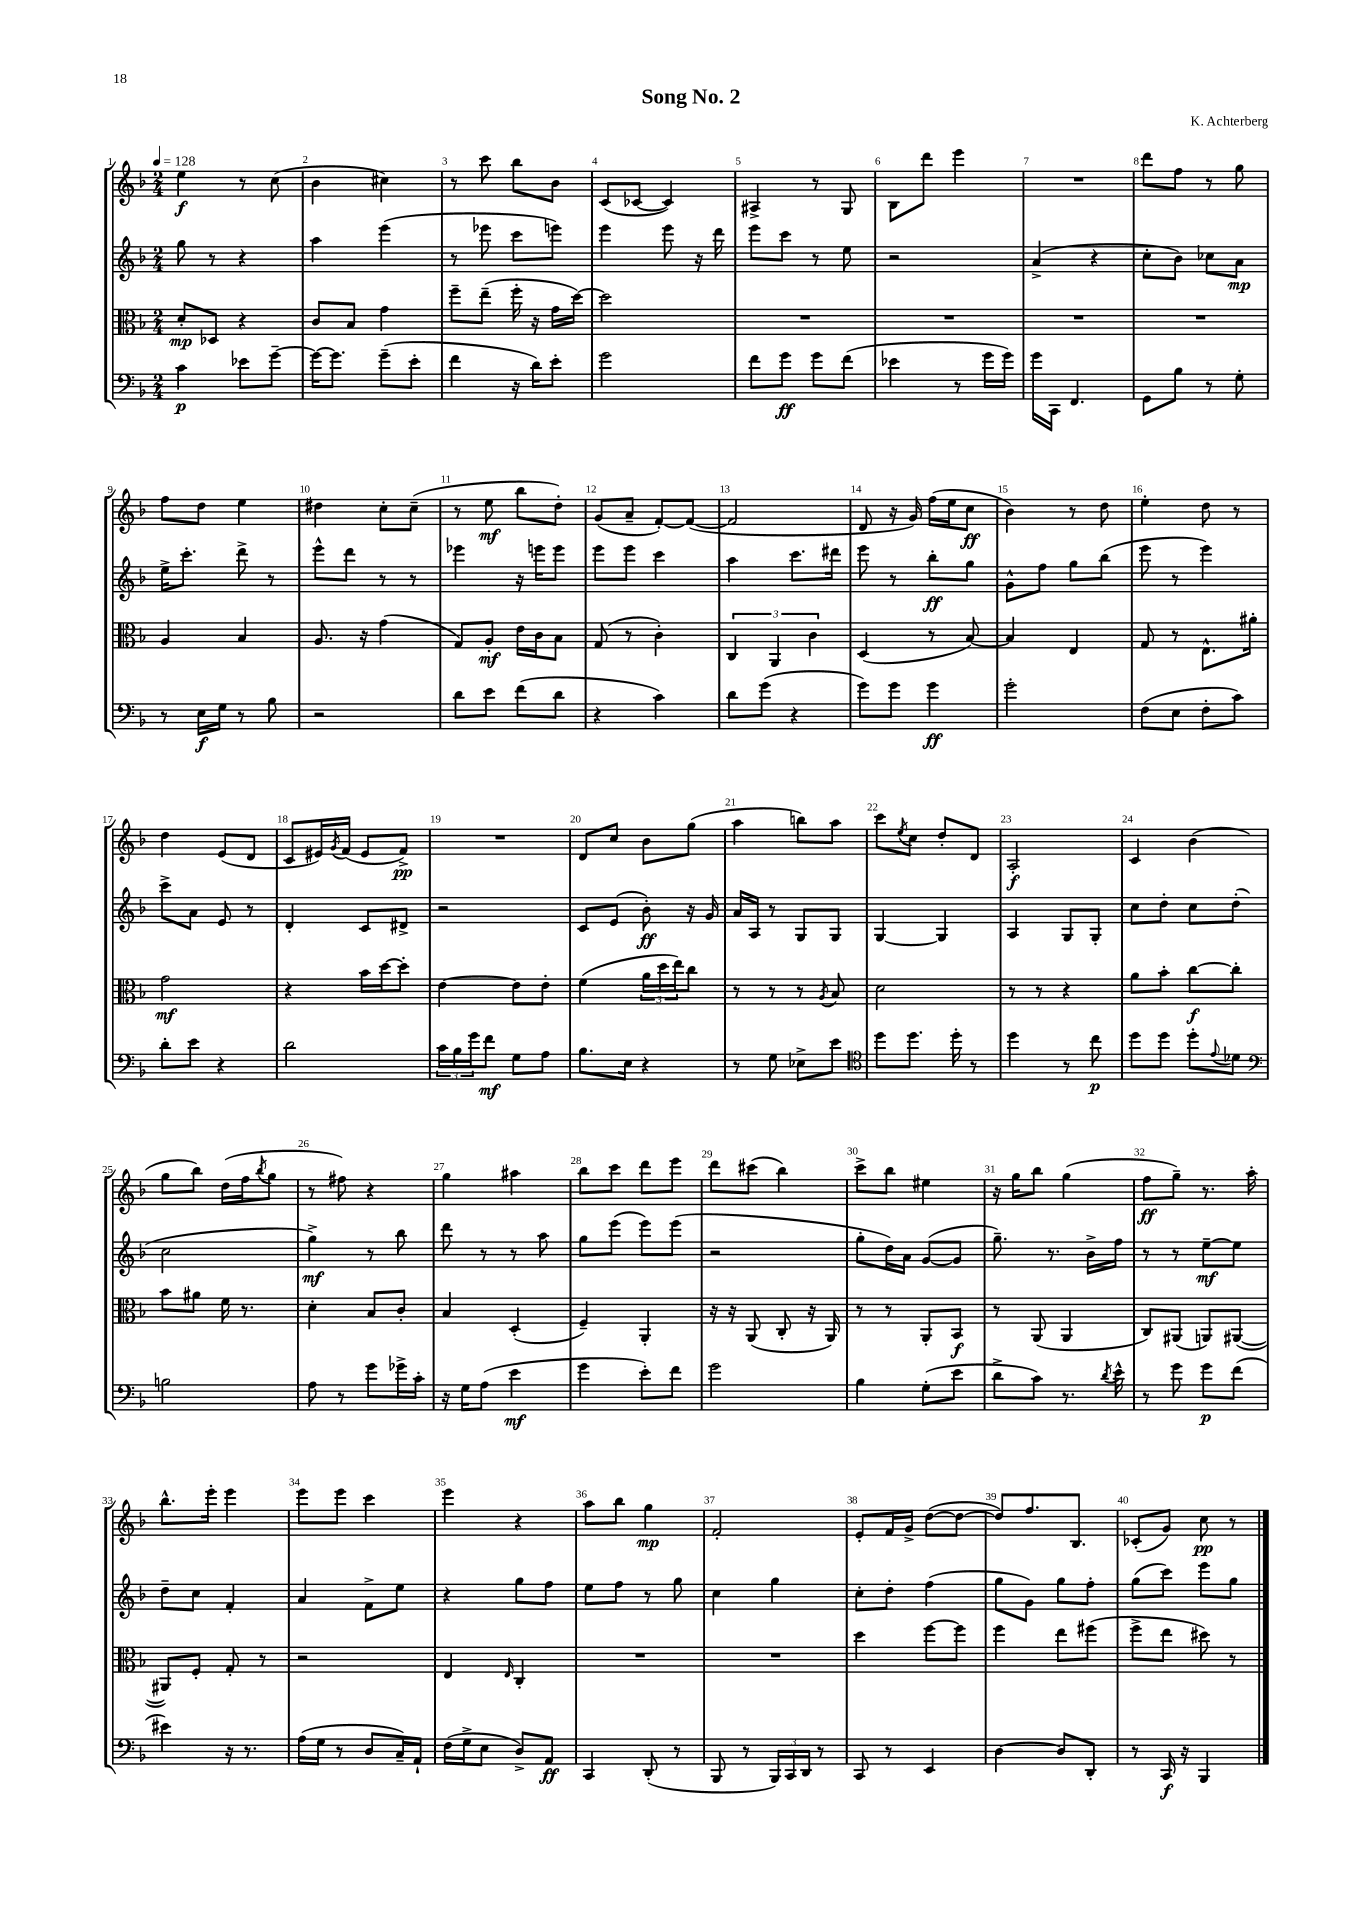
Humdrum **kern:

**kern	**dynam	**kern	**dynam	**kern	**dynam	**kern	**dynam
*part4	*part4	*part3	*part3	*part2	*part2	*part1	*part1
*staff4	*staff4	*staff3	*staff3	*staff2	*staff2	*staff1	*staff1
*clefF4	*	*clefC3	*	*clefG2	*	*clefG2	*
*k[b-]	*	*k[b-]	*	*k[b-]	*	*k[b-]	*
*M2/4	*	*M2/4	*	*M2/4	*	*M2/4	*
*MM128	*	*MM128	*	*MM128	*	*MM128	*
=1	=1	=1	=1	=1	=1	=1	=1
4c\	p	8d'/L	mp	8gg\	.	4ee\	f
.	.	8D-X/J	.	8r	.	.	.
8e-X\L	.	4r	.	4r	.	8r	.
[8g~\J	.	.	.	.	.	(8cc\	.
=2	=2	=2	=2	=2	=2	=2	=2
16g\KL_	.	8c/L	.	4aa\	.	4b-\	.
8.g\J]	.	.	.	.	.	.	.
.	.	8B-/J	.	.	.	.	.
(8g~\L	.	4g\	.	(4eee\	.	4cc#X\)	.
8e'\J	.	.	.	.	.	.	.
=3	=3	=3	=3	=3	=3	=3	=3
4f\	.	8ff~\L	.	8r	.	8r	.
.	.	(8ee~\J	.	8eee-X\	.	8ccc\	.
16r	.	16ff'\	.	8ccc\L	.	8bb-\L	.
16d\KL)	.	16r	.	.	.	.	.
8e'\J	.	16g\LL	.	8eeen\J)	.	8b-\J	.
.	.	[16dd\JJ)	.	.	.	.	.
=4	=4	=4	=4	=4	=4	=4	=4
2g\	.	2dd\]	.	4eee\	.	(8c/L	.
.	.	.	.	.	.	[8c-X/J	.
.	.	.	.	8eee\	.	4c-/])	.
.	.	.	.	16r	.	.	.
.	.	.	.	16ddd\	.	.	.
=5	=5	=5	=5	=5	=5	=5	=5
8f\L	.	2r	.	8eee\L	.	4A#X^/	.
8g\J	ff	.	.	8ccc\J	.	.	.
8g\L	.	.	.	8r	.	8r	.
(8f\J	.	.	.	8ee\	.	8G/	.
=6	=6	=6	=6	=6	=6	=6	=6
4e-X\	.	2r	.	2r	.	8B-\L	.
.	.	.	.	.	.	8ddd\J	.
8r	.	.	.	.	.	4eee\	.
16g\LL	.	.	.	.	.	.	.
16g\JJ)	.	.	.	.	.	.	.
=7	=7	=7	=7	=7	=7	=7	=7
16g\LL	.	2r	.	(4a^/	.	2r	.
16CC\JJ	.	.	.	.	.	.	.
4.FF/	.	.	.	.	.	.	.
.	.	.	.	4r	.	.	.
=8	=8	=8	=8	=8	=8	=8	=8
8GG\L	.	2r	.	8cc'\L	.	8ddd\L	.
8B-\J	.	.	.	8b-\J)	.	8ff\J	.
8r	.	.	.	8cc-X\L	.	8r	.
8G'\	.	.	.	8a\J	mp	8gg\	.
!!LO:LB:g=z
=9	=9	=9	=9	=9	=9	=9	=9
8r	.	4A/	.	16ee^\KL	.	8ff\L	.
.	.	.	.	8.ccc'\J	.	.	.
16E\LL	f	.	.	.	.	8dd\J	.
16G\JJ	.	.	.	.	.	.	.
8r	.	4B-/	.	8ddd^\	.	4ee\	.
8B-\	.	.	.	8r	.	.	.
=10	=10	=10	=10	=10	=10	=10	=10
2r	.	8.A/	.	8eee^^\L	.	4dd#X\	.
.	.	.	.	8ddd\J	.	.	.
.	.	16r	.	.	.	.	.
.	.	(4g\	.	8r	.	8cc'\L	.
.	.	.	.	8r	.	(8cc~\J	.
=11	=11	=11	=11	=11	=11	=11	=11
8d\L	.	8G/L)	.	4eee-X\	.	8r	.
8e\J	.	8A'/J	mf	.	.	8ee\	mf
(8f\L	.	16e\LL	.	16r	.	8bb-\L	.
.	.	16c\J	.	16eeen\KL	.	.	.
8d\J	.	8B-\J	.	8eee\J	.	8dd'\J)	.
=12	=12	=12	=12	=12	=12	=12	=12
4r	.	(8G/	.	8eee\L	.	(8g/L	.
.	.	8r	.	8eee\J	.	8a~/J	.
4c\)	.	4c'\)	.	4ccc\	.	[8f'/L)	.
.	.	.	.	.	.	(8f/J_	.
=13	=13	=13	=13	=13	=13	=13	=13
8d\L	.	6C/	.	4aa\	.	2f/]	.
(8g\J	.	.	.	.	.	.	.
.	.	6AA/	.	.	.	.	.
4r	.	.	.	8.ccc\L	.	.	.
.	.	6c\	.	.	.	.	.
.	.	.	.	16ddd#X\Jk	.	.	.
=14	=14	=14	=14	=14	=14	=14	=14
8g\L)	.	(4D/	.	8eee\	.	8d/	.
8g\J	.	.	.	8r	.	16r	.
.	.	.	.	.	.	16g/)	.
4g\	ff	8r	.	8bb-'\L	ff	(16ff\LL	.
.	.	.	.	.	.	16ee\J	.
.	.	[8B-/)	.	8gg\J	.	8cc\J	ff
=15	=15	=15	=15	=15	=15	=15	=15
2g'\	.	4B-/]	.	8g^^\L	.	4b-\)	.
.	.	.	.	8ff\J	.	.	.
.	.	4E/	.	8gg\L	.	8r	.
.	.	.	.	(8bb-\J	.	8dd\	.
=16	=16	=16	=16	=16	=16	=16	=16
(8F\L	.	8G/	.	8eee\	.	4ee'\	.
8E\J	.	8r	.	8r	.	.	.
8F'\L	.	8.E^^\L	.	4eee\)	.	8dd\	.
8c\J)	.	.	.	.	.	8r	.
.	.	16a#X'\Jk	.	.	.	.	.
!!LO:LB:g=z
=17	=17	=17	=17	=17	=17	=17	=17
8d'\L	.	2g\	mf	8ccc^\L	.	4dd\	.
8e\J	.	.	.	8a\J	.	.	.
4r	.	.	.	8e/	.	(8e/L	.
.	.	.	.	8r	.	8d/J	.
=18	=18	=18	=18	=18	=18	=18	=18
2d\	.	4r	.	4d'/	.	8c/L	.
.	.	.	.	.	.	16e#X/L)	.
.	.	.	.	.	.	8qg/	.
.	.	.	.	.	.	(16f/JJ	.
.	.	16b-\LL	.	8c/L	.	8e#/L	.
.	.	[16dd\J	.	.	.	.	.
.	.	8dd'\J]	.	8d#X^/J	.	8f^/J)	pp
=19	=19	=19	=19	=19	=19	=19	=19
24c\LL	.	[4e\	.	2r	.	2r	.
24B-\	.	.	.	.	.	.	.
24g\J	.	.	.	.	.	.	.
8f\J	mf	.	.	.	.	.	.
8G\L	.	8e\L]	.	.	.	.	.
8A\J	.	8e'\J	.	.	.	.	.
=20	=20	=20	=20	=20	=20	=20	=20
8.B-\L	.	(4f\	.	8c/L	.	8d/L	.
.	.	.	.	(8e/J	.	8cc/J	.
16E\Jk	.	.	.	.	.	.	.
4r	.	24a\LL	.	8b-'\)	ff	8b-\L	.
.	.	24dd\	.	.	.	.	.
.	.	24ee\J)	.	.	.	.	.
.	.	8cc\J	.	16r	.	(8gg\J	.
.	.	.	.	16g/	.	.	.
=21	=21	=21	=21	=21	=21	=21	=21
8r	.	8r	.	16a/LL	.	4aa\	.
.	.	.	.	16A/JJ	.	.	.
8G\	.	8r	.	8r	.	.	.
8E-X^\L	.	8r	.	8G/L	.	8bbn\L)	.
.	.	8qA/	.	.	.	.	.
8e\J	.	8B-/	.	8G/J	.	8aa\J	.
=22	=22	=22	=22	=22	=22	=22	=22
*clefC4	*	*	*	*	*	*	*
8dd\L	.	2d\	.	[4G/	.	8ccc\L	.
.	.	.	.	.	.	8qee/	.
8.dd\J	.	.	.	.	.	8cc\J	.
.	.	.	.	4G/]	.	8dd'/L	.
16dd'\	.	.	.	.	.	.	.
8r	.	.	.	.	.	8d/J	.
=23	=23	=23	=23	=23	=23	=23	=23
4dd\	.	8r	.	4A/	.	2A'/	f
.	.	8r	.	.	.	.	.
8r	.	4r	.	8G/L	.	.	.
8cc\	p	.	.	8G'/J	.	.	.
=24	=24	=24	=24	=24	=24	=24	=24
8dd\L	.	8a\L	.	8cc\L	.	4c/	.
8dd\J	.	8b-'\J	.	8dd'\J	.	.	.
8dd'\L	.	[8cc\L	f	8cc\L	.	(4b-\	.
8qqe/	.	.	.	.	.	.	.
8d-X\J	.	8cc'\J]	.	(8dd'\J	.	.	.
!!LO:LB:g=z
=25	=25	=25	=25	=25	=25	=25	=25
*clefF4	*	*	*	*	*	*	*
2Bn\	.	8b-\L	.	2cc\	.	8gg\L	.
.	.	8a#X\J	.	.	.	8bb-\J)	.
.	.	16f\	.	.	.	(16dd\LL	.
.	.	8.r	.	.	.	16ff\J	.
.	.	.	.	.	.	8qbb-/	.
.	.	.	.	.	.	8gg\J	.
=26	=26	=26	=26	=26	=26	=26	=26
8A\	.	4d'\	.	4gg^\)	mf	8r	.
8r	.	.	.	.	.	8ff#X\)	.
8g\L	.	8B-/L	.	8r	.	4r	.
16g-X^\L	.	8c'/J	.	8bb-\	.	.	.
16c'\JJ	.	.	.	.	.	.	.
=27	=27	=27	=27	=27	=27	=27	=27
16r	.	4B-/	.	8ddd\	.	4gg\	.
16G\KL	.	.	.	.	.	.	.
(8A\J	.	.	.	8r	.	.	.
4e\	mf	(4D'/	.	8r	.	4aa#X\	.
.	.	.	.	8aa\	.	.	.
=28	=28	=28	=28	=28	=28	=28	=28
4g\	.	4F~/)	.	8gg\L	.	8bb-\L	.
.	.	.	.	(8eee\J	.	8ccc\J	.
8e'\L)	.	4AA'/	.	8eee\L)	.	8ddd\L	.
8f\J	.	.	.	(8eee\J	.	8eee\J	.
=29	=29	=29	=29	=29	=29	=29	=29
2g\	.	16r	.	2r	.	8ddd\L	.
.	.	16r	.	.	.	.	.
.	.	(8AA/	.	.	.	(8ccc#X\J	.
.	.	8C'/	.	.	.	4bb-\)	.
.	.	16r	.	.	.	.	.
.	.	16AA/)	.	.	.	.	.
=30	=30	=30	=30	=30	=30	=30	=30
4B-\	.	8r	.	8gg'\L	.	8ccc^\L	.
.	.	8r	.	16dd\L)	.	8bb-\J	.
.	.	.	.	16a\JJ	.	.	.
(8G'\L	.	8AA'/L	.	([8g/L	.	4ee#X\	.
8e\J	.	8BB-/J	f	8g/J]	.	.	.
=31	=31	=31	=31	=31	=31	=31	=31
8d^\L	.	8r	.	8.gg~\)	.	16r	.
.	.	.	.	.	.	16gg\KL	.
8c\J)	.	(8AA/	.	.	.	8bb-\J	.
.	.	.	.	8.r	.	.	.
8.r	.	4AA/	.	.	.	(4gg\	.
.	.	.	.	16b-^\LL	.	.	.
8qd/	.	.	.	.	.	.	.
16e^^\	.	.	.	16ff\JJ	.	.	.
=32	=32	=32	=32	=32	=32	=32	=32
8r	.	8C/L)	.	8r	.	8ff\L	ff
8g\	.	(8AA#X/J	.	8r	.	8gg~\J)	.
8g\L	p	8AAn/L)	.	[8ee~\L	mf	8.r	.
(8f\J	.	([8AA#X/J	.	8ee\J]	.	.	.
.	.	.	.	.	.	16aa'\	.
!!LO:LB:g=z
=33	=33	=33	=33	=33	=33	=33	=33
4e#X\)	.	8AA#X/L])	.	8dd~\L	.	8.bb-^^\L	.
.	.	8F'/J	.	8cc\J	.	.	.
.	.	.	.	.	.	16eee'\Jk	.
16r	.	8G'/	.	4f'/	.	4eee\	.
8.r	.	.	.	.	.	.	.
.	.	8r	.	.	.	.	.
=34	=34	=34	=34	=34	=34	=34	=34
(16A\LL	.	2r	.	4a/	.	8eee\L	.
16G\JJ	.	.	.	.	.	.	.
8r	.	.	.	.	.	8eee\J	.
8D/L	.	.	.	8f^\L	.	4ccc\	.
16C~/L)	.	.	.	8ee\J	.	.	.
16AA`/JJ	.	.	.	.	.	.	.
=35	=35	=35	=35	=35	=35	=35	=35
(16F\LL	.	4E/	.	4r	.	4eee\	.
16G^\J	.	.	.	.	.	.	.
8E\J	.	.	.	.	.	.	.
.	.	16qqE/	.	.	.	.	.
8D^/L)	.	4C'/	.	8gg\L	.	4r	.
8AA/J	ff	.	.	8ff\J	.	.	.
=36	=36	=36	=36	=36	=36	=36	=36
4CC/	.	2r	.	8ee\L	.	8aa\L	.
.	.	.	.	8ff\J	.	8bb-\J	.
(8DD'/	.	.	.	8r	.	4gg\	mp
8r	.	.	.	8gg\	.	.	.
=37	=37	=37	=37	=37	=37	=37	=37
8BBB-/	.	2r	.	4cc\	.	2f'/	.
8r	.	.	.	.	.	.	.
24BBB-/LL)	.	.	.	4gg\	.	.	.
24CC/	.	.	.	.	.	.	.
24DD/JJ	.	.	.	.	.	.	.
8r	.	.	.	.	.	.	.
=38	=38	=38	=38	=38	=38	=38	=38
8CC/	.	4dd\	.	8cc'\L	.	8e'/L	.
8r	.	.	.	8dd'\J	.	16f/L	.
.	.	.	.	.	.	16g^/JJ	.
4EE/	.	[8ff\L	.	(4ff\	.	([8dd\L	.
.	.	8ff\J]	.	.	.	8dd\J_	.
=39	=39	=39	=39	=39	=39	=39	=39
[4D\	.	4ff\	.	8gg\L	.	8dd/L])	.
.	.	.	.	8g\J)	.	8.ff/	.
8D/L]	.	8ee\L	.	8gg\L	.	.	.
.	.	.	.	.	.	8.B-/J	.
8DD'/J	.	(8ff#X\J	.	8ff'\J	.	.	.
=40	=40	=40	=40	=40	=40	=40	=40
8r	.	8ff^\L	.	(8gg\L	.	(8c-X'/L	.
16CC/	f	8ee\J	.	8ccc\J)	.	8g/J)	.
16r	.	.	.	.	.	.	.
4BBB-/	.	8dd#X\)	.	8eee\L	.	8cc\	pp
.	.	8r	.	8gg\J	.	8r	.
==	==	==	==	==	==	==	==
*-	*-	*-	*-	*-	*-	*-	*-
